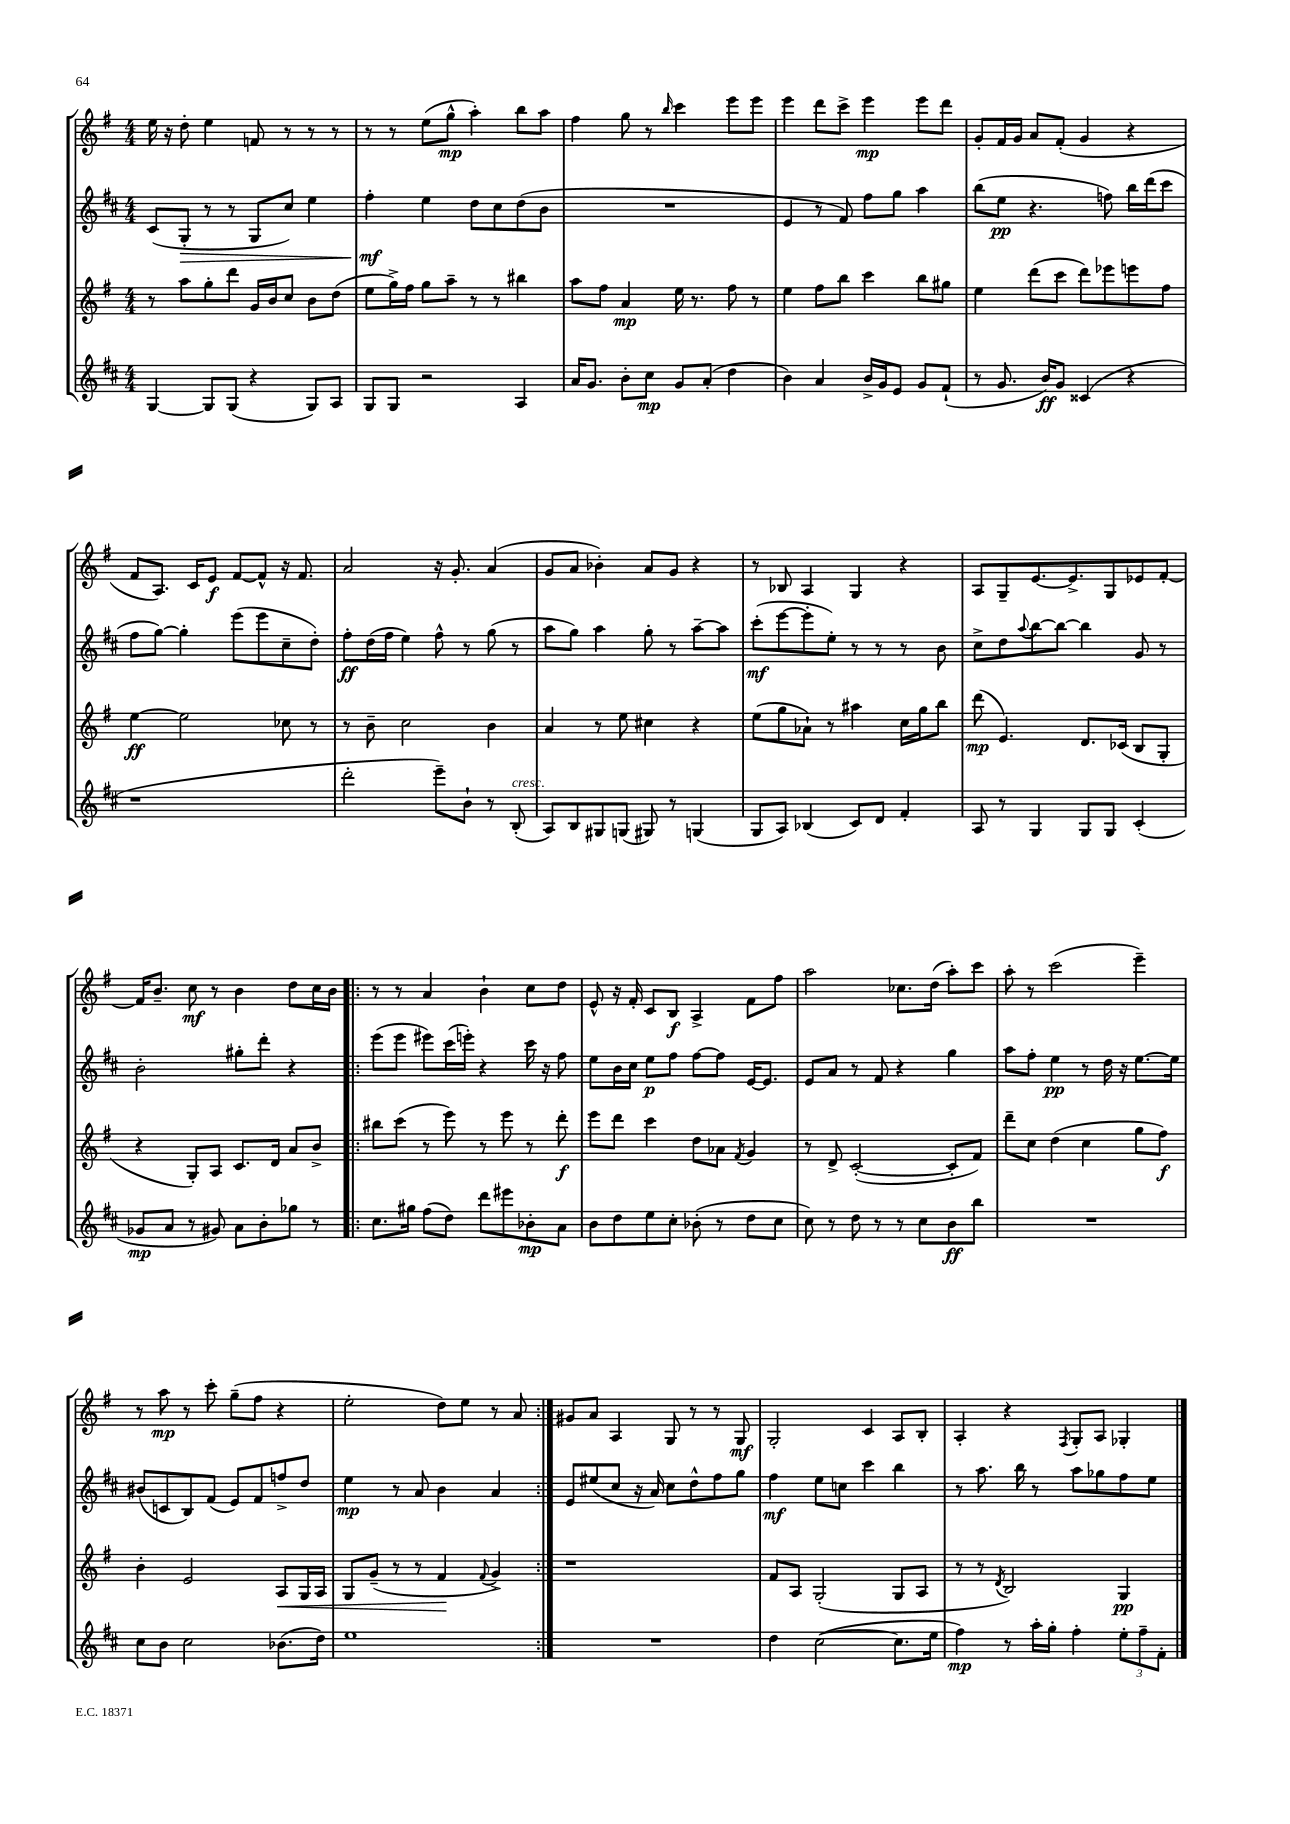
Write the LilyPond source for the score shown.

<<
\new StaffGroup <<
\new Staff = "s0" {
    \clef treble \key g \major \numericTimeSignature \time 4/4
    e''16 r16 d''8-. e''4 f'8 r8 r8 r8 |
    r8 r8 e''8( g''8-^\mp a''4-.) b''8 a''8 |
    fis''4 g''8 r8 \grace { b''16 } c'''4 e'''8 e'''8 |
    e'''4 d'''8 c'''8-> e'''4\mp e'''8 d'''8 |
    g'8-. fis'16 g'16 a'8 fis'8-.( g'4 r4 |
    fis'8 a8.) c'16 e'8\f fis'8~ fis'8-^ r16 fis'8. |
    a'2 r16 g'8.-. a'4( |
    g'8 a'8 bes'4-.) a'8 g'8 r4 |
    r8 bes8 a4 g4 r4 |
    a8 g8-- e'8.~ e'8.-> g8 ees'8 fis'8~-. |
    fis'16 b'8.-- c''8\mf r8 b'4 d''8 c''16 b'16 |
    \repeat volta 2 { r8 r8 a'4 b'4-! c''8 d''8 |
    e'8-^ r16 fis'16-. c'8 b8\f a4-> fis'8 fis''8 |
    a''2 ces''8. d''16( a''8-.) c'''8 |
    a''8-. r8 c'''2( e'''4--) |
    r8 a''8\mp r8 c'''8-. g''8--( fis''8 r4 |
    e''2-. d''8) e''8 r8 a'8 | }
    gis'8 a'8 a4 g8 r8 r8 g8\mf |
    g2-. c'4 a8 b8-. |
    a4-. r4 \acciaccatura { fis8 } g8-. a8 ges4-. \bar "|." |
}
\new Staff = "s1" {
    \clef treble \key d \major \numericTimeSignature \time 4/4
    cis'8( g8-.\> r8 r8 g8 cis''8) e''4 |
    fis''4-.\mf\! e''4 d''8 cis''8 d''8( b'8 |
    R1 |
    e'4 r8 fis'8) fis''8 g''8 a''4 |
    b''8( e''8\pp r4. f''8) b''16 d'''16( cis'''8 |
    fis''8 g''8~) g''4-. e'''8( e'''8 cis''8-- d''8-.) |
    fis''8-.\ff d''16( fis''16 e''4) fis''8-^ r8 g''8( r8 |
    a''8 g''8) a''4 g''8-. r8 a''8~-- a''8 |
    cis'''8-.\mf( e'''8~ e'''8-. e''8-.) r8 r8 r8 b'8 |
    cis''8-> d''8 \appoggiatura { a''8 } b''8~ b''8~ b''4 g'8 r8 |
    b'2-. gis''8-. d'''8-. r4 |
    \repeat volta 2 { e'''8( e'''8 eis'''8) cis'''16( e'''16-.) r4 cis'''16 r16 fis''8 |
    e''8 b'16 cis''16 e''8\p fis''8 fis''8~ fis''8 e'16~ e'8. |
    e'8 a'8 r8 fis'8 r4 g''4 |
    a''8 fis''8-. e''4\pp r8 d''16 r16 e''8.~ e''16 |
    bis'8( c'8 b8) fis'8( e'8) fis'8 f''8-> d''8 |
    e''4\mp r8 a'8 b'4 a'4 | }
    e'8 eis''8( cis''8 r16 a'16) cis''8 d''8-^ fis''8 g''8 |
    fis''4\mf e''8 c''8 cis'''4 b''4 |
    r8 a''8. b''16 r8 a''8 ges''8 fis''8 e''8 \bar "|." |
}
\new Staff = "s2" {
    \clef treble \key g \major \numericTimeSignature \time 4/4
    r8 a''8 g''8-. d'''8 g'16 b'16 c''8 b'8 d''8( |
    e''8 g''16->) fis''16 g''8 a''8-- r8 r8 bis''4 |
    a''8 fis''8 a'4\mp e''16 r8. fis''8 r8 |
    e''4 fis''8 b''8 c'''4 b''8 gis''8 |
    e''4 d'''8( c'''8 d'''8) ees'''8 e'''8 fis''8 |
    e''4~\ff e''2 ces''8 r8 |
    r8 b'8-- c''2 b'4 |
    a'4 r8 e''8 cis''4 r4 |
    e''8( g''8 aes'8-!) r8 ais''4 c''16 g''16 b''8 |
    d'''8\mp( e'4.) d'8. ces'16( b8 g8-. |
    r4 g8-.) a8 c'8. d'16 a'8 b'8-> |
    \repeat volta 2 { bis''8 c'''8( r8 e'''8) r8 e'''8 r8 d'''8-.\f |
    e'''8 d'''8 c'''4 d''8 aes'8 \acciaccatura { fis'8 } g'4 |
    r8 d'8-> c'2~-.( c'8-. fis'8) |
    d'''8-- c''8 d''4( c''4 g''8 fis''8\f) |
    b'4-. e'2 a8\< g16 a16 |
    g8 g'8--( r8 r8 fis'4\! \appoggiatura { fis'8 } g'4->) | }
    r1 |
    fis'8 a8 g2-.( g8 a8 |
    r8 r8 \acciaccatura { d'8 } b2) g4\pp \bar "|." |
}
\new Staff = "s3" {
    \clef treble \key d \major \numericTimeSignature \time 4/4
    g4~ g8 g8( r4 g8) a8 |
    g8 g8 r2 a4 |
    a'16 g'8. b'8-. cis''8\mp g'8 a'8-.( d''4 |
    b'4) a'4 b'16-> g'16 e'8 g'8 fis'8-!( |
    r8 g'8. b'16\ff) g'8 cisis'4( r4 |
    r1 |
    d'''2-. e'''8--) b'8-! r8 b8-.^\markup { \italic "cresc." }( |
    a8) b8 gis8 g8( gis8) r8 g4( |
    g8 a8) bes4( cis'8) d'8 fis'4-. |
    a8 r8 g4 g8 g8 cis'4-.( |
    ges'8\mp a'8 r8 gis'8) a'8 b'8-. ges''8 r8 |
    \repeat volta 2 { cis''8. gis''16 fis''8( d''8) d'''8 eis'''8 bes'8-.\mp a'8 |
    b'8 d''8 e''8 cis''8-. bes'8-.( r8 d''8 cis''8 |
    cis''8) r8 d''8 r8 r8 cis''8 b'8\ff b''8 |
    R1 |
    cis''8 b'8 cis''2 bes'8.( d''16) |
    e''1 | }
    R1 |
    d''4 cis''2~( cis''8. e''16 |
    fis''4\mp) r8 a''16-. g''16-. fis''4-. \tuplet 3/2 { e''8-. fis''8-- fis'8-. } \bar "|." |
}
>>
>>
\layout { \context { \Score \remove "Bar_number_engraver" } }
